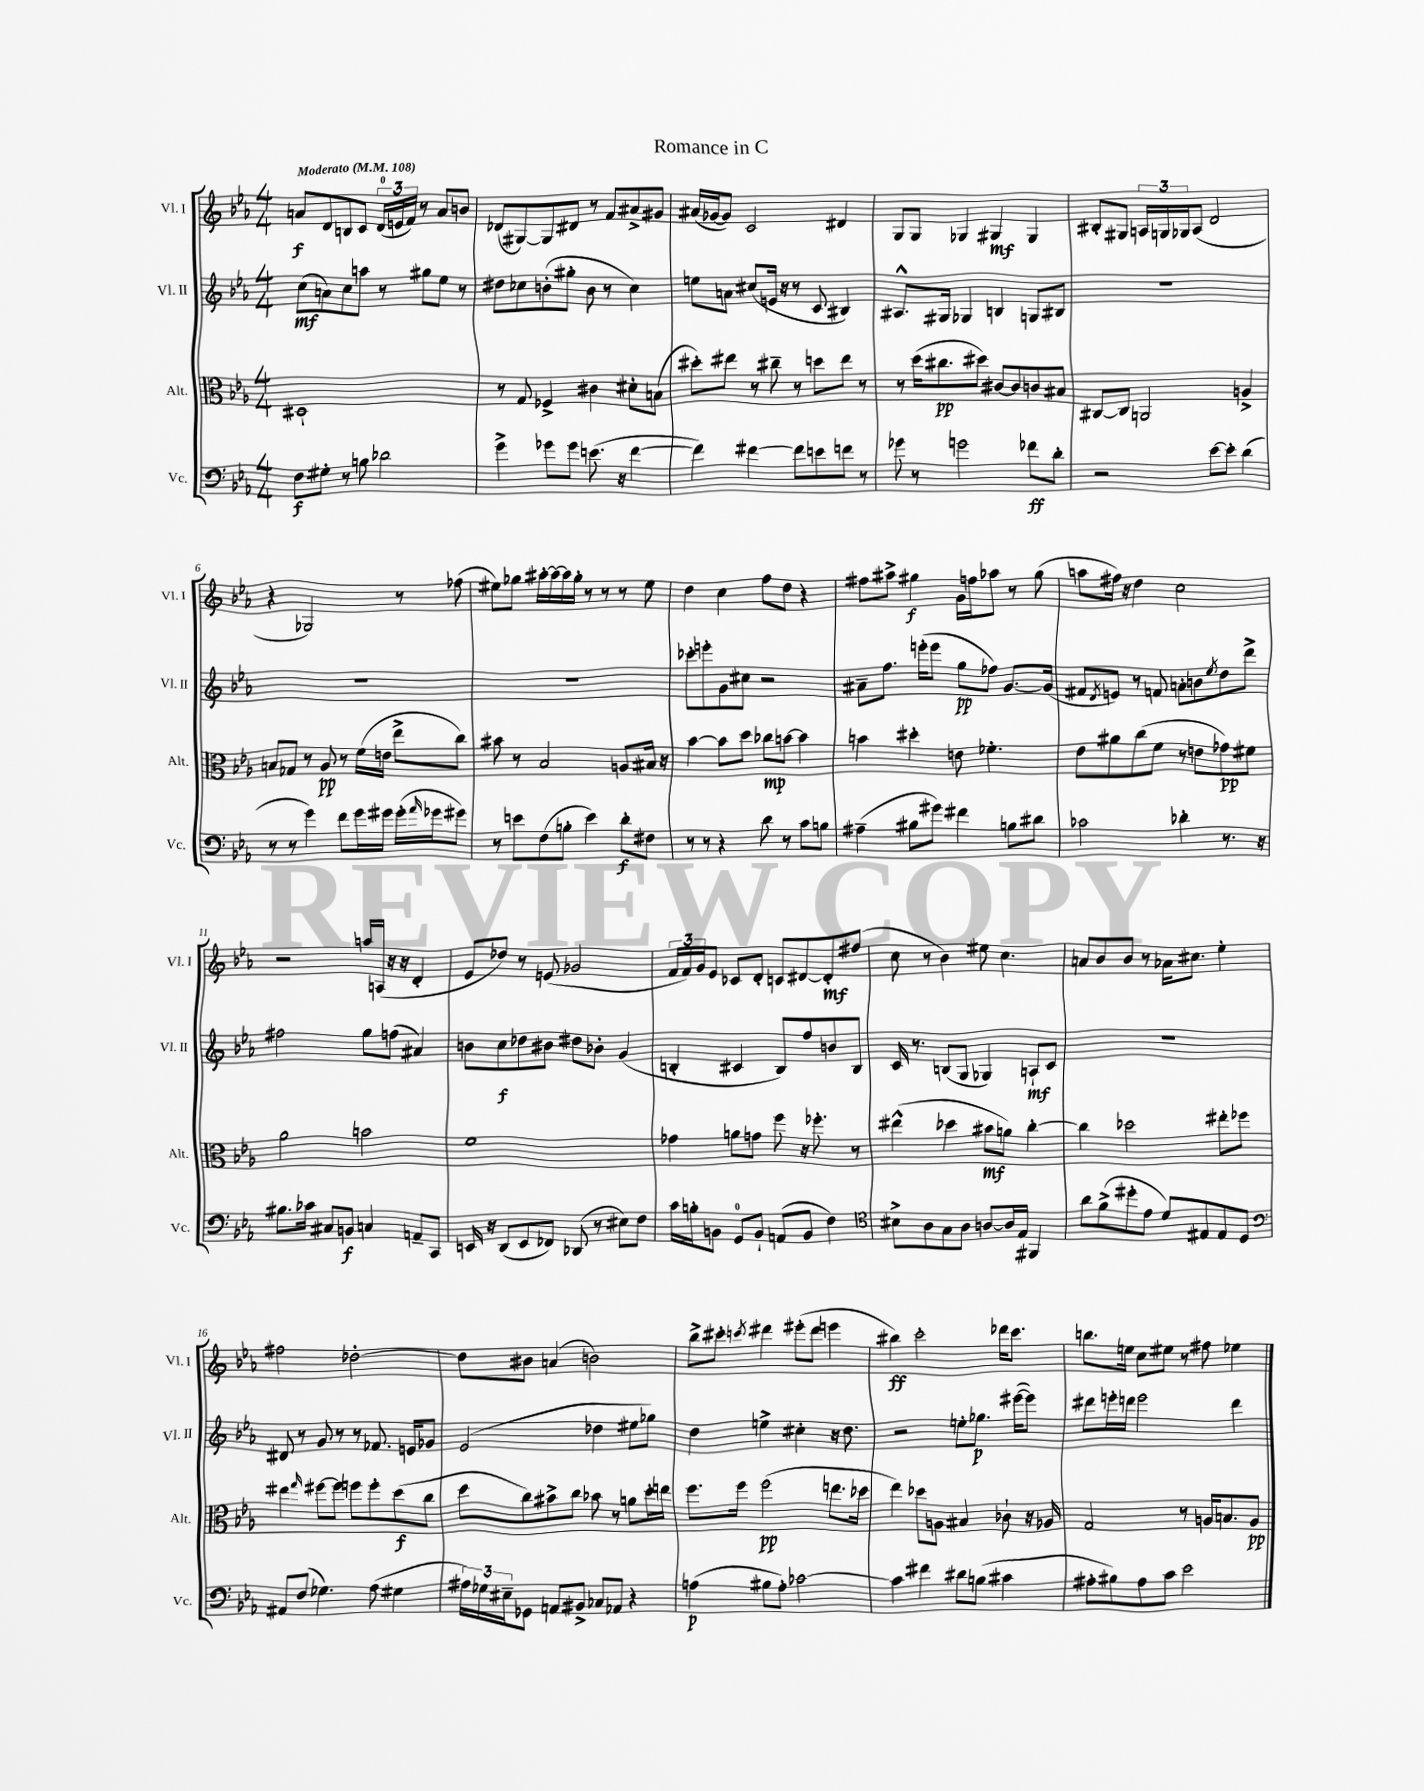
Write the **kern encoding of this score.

**kern	**kern	**kern	**kern
*staff4	*staff3	*staff2	*staff1
*clefF4	*clefC3	*clefG2	*clefG2
*k[b-e-a-]	*k[b-e-a-]	*k[b-e-a-]	*k[b-e-a-]
*M4/4	*M4/4	*M4/4	*M4/4
*MM108	*MM108	*MM108	*MM108
8F	1D#`	(8cc	8a
8G#'	.	8a)	8d
8r	.	8cc	8B
8B	.	8aa	8c
2d-	.	8r	(24d
.	.	.	24e
.	.	.	24f)
.	.	8gg#	8r
.	.	8ee-	8a
.	.	8r	8b
=	=	=	=
4g^	8r	8dd#	(8d-
.	8G	8cc-	[8G#)
8g-	4F-^	(8b'	8G#]
8g-	.	8gg#'	8d#
(8.e	4c#	8b	8r
.	.	8r	8f
16r	.	.	.
[4f	8d#'	4cc-)	8a#^
.	(8B	.	8g#
=	=	=	=
4f])	8dd#')	8ee	(16a#
.	.	.	[16g-
.	8ee#	8a	8g-])
[4f#	8r	(8cc#	2c
.	8cc#~	16e	.
.	.	16r	.
8f#]	8r	8r	.
8e	8dd	8c	.
8f	8ee#	4B#)	4d#
8r	8r	.	.
=	=	=	=
8g-	8r	8.A#^^	8G
8r	(16dd	.	8G
.	8.cc#	16G#	.
2g	.	4G-	4G-
.	8dd#)	.	.
.	[8c#	4B	4G#
.	8c#]	.	.
8f-	8c	8G	4G#
8d'	8B#	8B#	.
=	=	=	=
2r	[8C#	1r	8B#'
.	8C#]	.	8G#
.	2AA	.	24A
.	.	.	24G
.	.	.	24G-
.	.	.	(8A
[8e-	.	.	2d
8e-']	.	.	.
(4d	4A^	.	.
=	=	=	=
8r	8B	1r	4r
8r	8G-	.	.
4g)	8r	.	2G-)
.	8A-	.	.
8f	8r	.	.
16g	(16f	.	.
16g#	16e	.	.
(16g#'	8ee-^	.	8r
16qqa-	.	.	.
16g-	.	.	.
8g#)	8cc)	.	(8ff-
=	=	=	=
8r	8b#	1r	8ee#)
8e	8r	.	8gg-
(8F	2B-	.	[16aa#'
.	.	.	16aa#_
8B'	.	.	16aa#]
.	.	.	16gg-'
4e)	.	.	8r
.	.	.	8r
8d'	8A	.	8r
8F#	16B#	.	8ee#
.	16r	.	.
=	=	=	=
8r	[4b-	8ccc-'	4dd
8r	.	8eee'	.
4r	8b-]	8g	4cc
.	8dd	8cc#	.
8d	8cc-	2r	8ff
8r	[8b	.	8dd
8c	4b]	.	4r
8B	.	.	.
=	=	=	=
(4A#~	4b	8a#~	8ff#
.	.	8.ff	8aa#^
8B#	4dd#'	.	4gg#
.	.	(16eee'	.
8g#)	.	8eee	.
4f#	8e	8gg	16g
.	.	.	16ff
.	4.f-'	8ff-)	8aa-
8B	.	[8.g	8r
8d#	.	.	(8gg#
.	.	(16g]	.
=	=	=	=
2c-	8e-	8f#	8aa
.	.	8qd	.
.	8a#	8e)	16ff#)
.	.	.	16r
.	(8cc	8r	4dd
.	8f	8f	.
4d-'	8r	8a'	2cc
.	8e	8b	.
.	.	8qee-	.
8.r	8g-)	8dd	.
.	8f#	8ddd^	.
16r	.	.	.
=	=	=	=
8.B#	2a-	2ff#	2r
16c-	.	.	.
8C#	.	.	.
8BB	.	.	.
4C	2b	8gg	16aa
.	.	.	(16A
.	.	(8ff	16r
.	.	.	16r
8AA~	.	4a#)	4d'
8CC	.	.	.
=	=	=	=
16EE	1f	8b	8e-
16r	.	.	.
(8DD	.	8cc	8dd-)
8EE	.	8dd-	8r
8FF-)	.	8b#	(8e
(8DD-	.	8dd#	2g-
8r	.	8b-'	.
8E#)	.	(4g	.
8F	.	.	.
=	=	=	=
16c	4g-	4B'	24f
.	.	.	24f)
16B'	.	.	.
.	.	.	24g
8BB	.	.	8e-
8GG	8a	4c#	8c-
8BB`	8g	.	8d'
(8AA	8ff	8B)	8c
8BB	16r	8ff	[8d#
.	8.ff-'	.	.
4F)	.	8b	8d#']
.	8r	8B	(8ff#
=	=	=	=
*clefC4	*	*	*
8B#^	(4ee#^^	16c	8cc
.	.	8.r	.
8A-	.	.	8r
8G	4dd-	(8B	4b-)
8A-	.	8G	.
[8A	8b#	4G-)	8ee#
16A]	8a)	.	4.cc
16E-	.	.	.
4FF#	[4cc'	8A`	.
.	.	8c	.
=	=	=	=
8a-	4cc]	1r	8a
(8f^	.	.	8b-
8dd#'	2dd-	.	8b-
8e-	.	.	8r
8d)	.	.	16a-
.	.	.	8.cc#
8E#	.	.	.
8E#	8ee#'	.	4ee-'
8D	8ff-	.	.
=	=	=	=
*clefF4	*	*	*
8AA#	4ee#	8d#	2ff#
(8F	.	8r	.
.	16qqgg	.	.
4.G-)	[8ff#	8g	.
.	8ff#]	8r	.
.	8ff	8r	[2dd-'
(8A-	8ff'	8.f-	.
4G#	(8dd	.	.
.	.	16e	.
.	8cc	8g-	.
=	=	=	=
24A#)	8dd	(2e-	8dd-]
24G-	.	.	.
24E#~	.	.	.
8GG-	8cc)	.	8b#
8AA	8b#^	.	(4a
8BB#^	8cc	.	.
8C-	8b-	4dd-	2b)
8AA-	8r	.	.
4r	8a	8ee#	.
.	16dd'	8gg-)	.
.	16ee	.	.
=	=	=	=
(4A	8.ff	4dd	8bb-^
.	.	.	8ccc#'
.	16ff	.	.
.	.	.	8qccc
8B#	(2ff	4ee^	4ddd#
8A')	.	.	.
[2c-	.	4cc#'	(8eee#'
.	.	.	8ddd#
.	8.ee	16r	4eee
.	.	8.dd	.
.	16dd-	.	.
=	=	=	=
4c-]	4ee-)	2r	4bb#)
4f#	8dd-	.	2ccc'
.	8A	.	.
8d#	4B#	8ee'	.
(8B	.	8.gg-	.
4c#	8c-`	.	16ddd-
.	.	([16eee#	8.ccc
.	16r	8eee#])	.
.	16A-	.	.
=	=	=	=
8A#'	2G	8ddd#	8.bb
8B#)	.	16eee'	.
.	.	16ddd	16ee
8A#	.	2eee	8cc
8c	.	.	8ee#
2e-	8r	.	8r
.	16A	.	8ff#
.	8.B	.	.
.	.	4ddd	4ee-
.	8A	.	.
==	==	==	==
*-	*-	*-	*-
